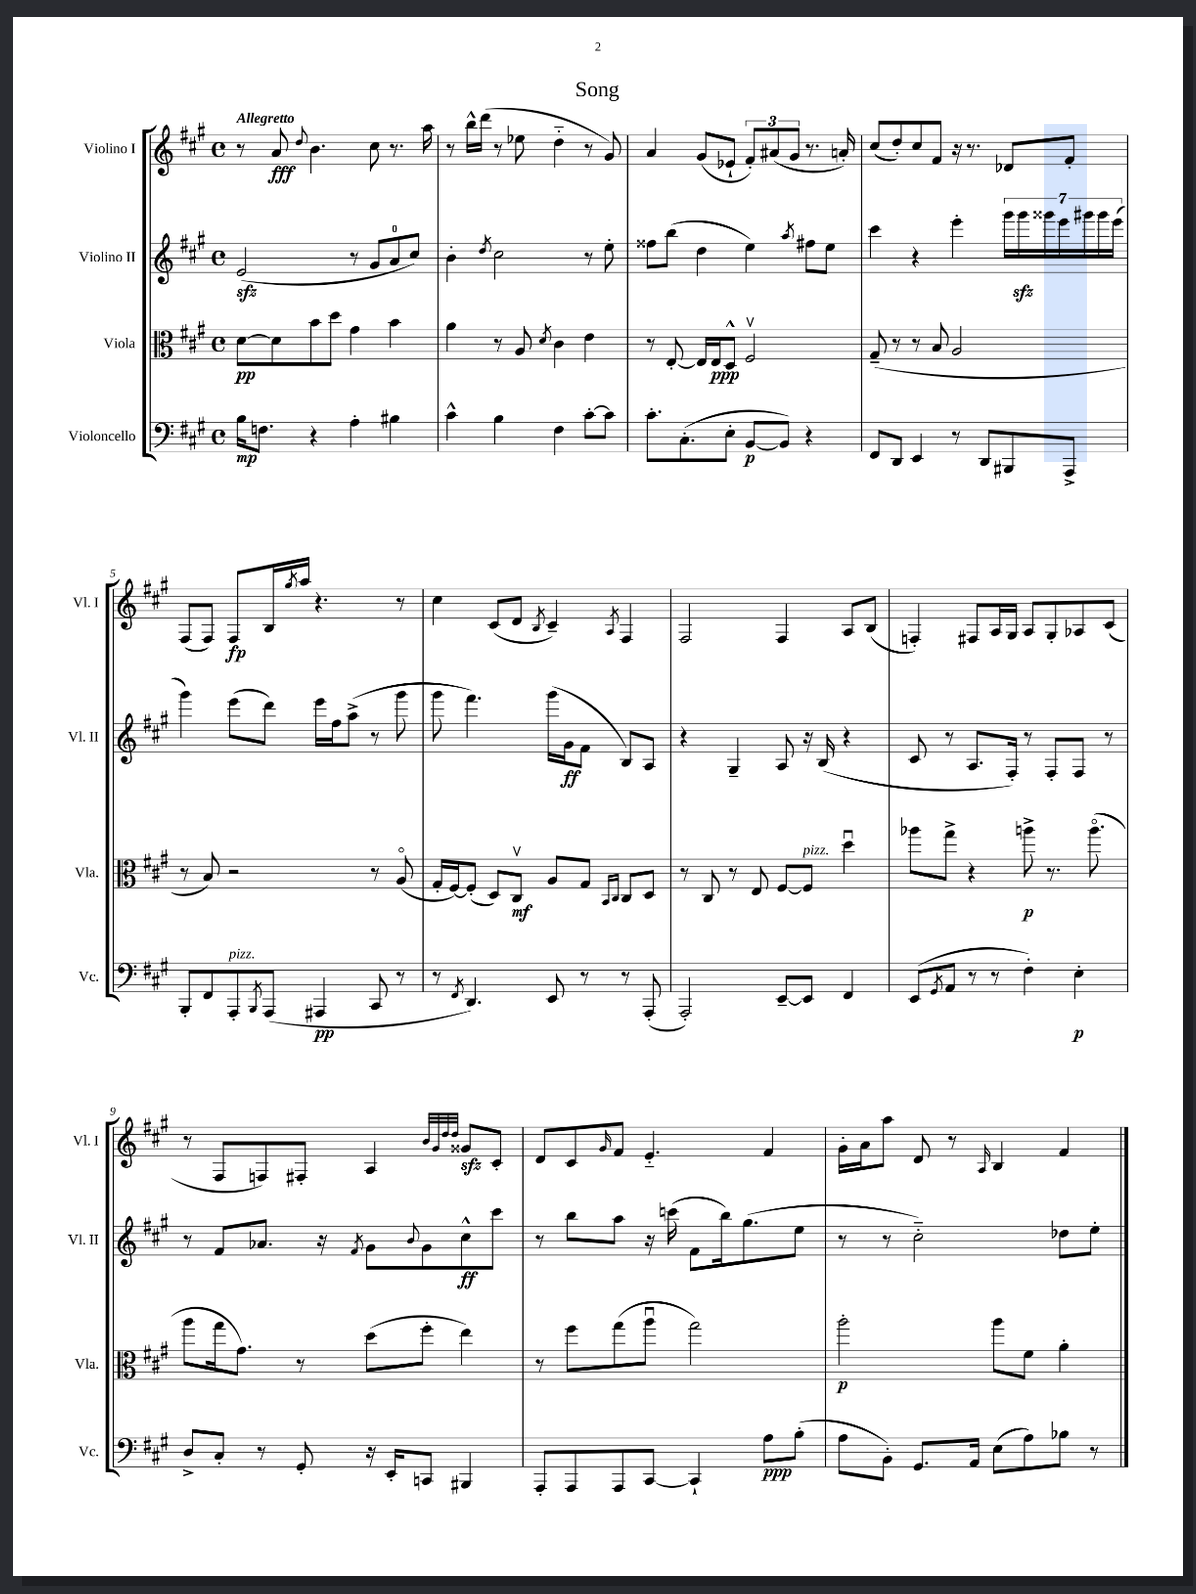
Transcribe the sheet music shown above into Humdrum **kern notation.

**kern	**dynam	**kern	**dynam	**kern	**dynam	**kern	**dynam
*part4	*part4	*part3	*part3	*part2	*part2	*part1	*part1
*staff4	*staff4	*staff3	*staff3	*staff2	*staff2	*staff1	*staff1
*I"Violoncello	*	*I"Viola	*	*I"Violino II	*	*I"Violino I	*
*I'Vc.	*	*I'Vla.	*	*I'Vl. II	*	*I'Vl. I	*
*clefF4	*	*clefC3	*	*clefG2	*	*clefG2	*
*k[f#c#g#]	*	*k[f#c#g#]	*	*k[f#c#g#]	*	*k[f#c#g#]	*
*M4/4	*	*M4/4	*	*M4/4	*	*M4/4	*
*met(c)	*	*met(c)	*	*met(c)	*	*met(c)	*
=1	=1	=1	=1	=1	=1	=1	=1
!	!	!	!	!	!	!LO:TX:a:B:t=Allegretto	!
16B\KL	mp	[8d\L	pp	(2ezz/	.	8r	.
8.Fn\J	.	.	.	.	.	.	.
.	.	8d\]	.	.	.	8a/	fff
.	.	.	.	.	.	8qqdd/	.
4r	.	8b\	.	.	.	4.b\	.
.	.	8dd\J	.	.	.	.	.
4A'\	.	4g#\	.	8r	.	.	.
.	.	.	.	8g#/L	.	8cc#\	.
4B#X\	.	4b\	.	8a/	.	8.r	.
.	.	.	.	8cc#/J)	.	.	.
.	.	.	.	.	.	16aa\	.
=2	=2	=2	=2	=2	=2	=2	=2
4c#^^\	.	4a\	.	4b'\	.	8r	.
.	.	.	.	.	.	16bb^^\LL	.
.	.	.	.	.	.	(16ddd\JJ	.
.	.	.	.	8qdd/	.	.	.
4B\	.	8r	.	2cc#\	.	8r	.
.	.	8A/	.	.	.	8ee-X\	.
.	.	8qd/	.	.	.	.	.
4F#\	.	4c#\	.	.	.	4dd\	.
[8c#'\L	.	4e\	.	8r	.	8r	.
8c#\J]	.	.	.	8ee'\	.	8g#/)	.
=3	=3	=3	=3	=3	=3	=3	=3
8.c#'\L	.	8r	.	8ff##X\L	.	4a/	.
.	.	[8E'/	.	(8bb\J	.	.	.
(8.C#'\	.	.	.	.	.	.	.
.	.	16E/LL]	.	4dd\	.	(8g#/L	.
.	.	16E/J	ppp	.	.	.	.
8E'\J	.	8D^^/J	.	.	.	8e-X`/J	.
[8BB/L	p	2F#v/	.	4ee\)	.	12f#'/L)	.
.	.	.	.	.	.	(12a#X/	.
8BB/J])	.	.	.	.	.	.	.
.	.	.	.	.	.	12g#/J	.
.	.	.	.	8qaa/	.	.	.
4r	.	.	.	8ff#X\L	.	8.r	.
.	.	.	.	8ee\J	.	.	.
.	.	.	.	.	.	16an'/)	.
=4	=4	=4	=4	=4	=4	=4	=4
8FF#/L	.	(8G#~/	.	4ccc#\	.	(8cc#/L	.
8DD/J	.	8r	.	.	.	8dd'/)	.
4EE/	.	8r	.	4r	.	8cc#/	.
.	.	8B/	.	.	.	8f#/J	.
8r	.	2A/	.	4eee'\	.	16r	.
.	.	.	.	.	.	8.r	.
8DD/L	.	.	.	.	.	.	.
8BBB#X/	.	.	.	28ggg#\LL	.	8d-X/L	.
.	.	.	.	28ggg#zz\	.	.	.
.	.	.	.	28ggg##X\	.	.	.
.	.	.	.	28eee\	.	.	.
8AAA^/J	.	.	.	.	.	8f#'/J	.
.	.	.	.	28ggg#X\	.	.	.
.	.	.	.	28ggg#\	.	.	.
.	.	.	.	(28eee\JJ	.	.	.
!!LO:LB:g=z
=5	=5	=5	=5	=5	=5	=5	=5
8BBB'/L	.	8r	.	4ggg#\)	.	(8F#/L	.
8FF#/	.	8B/)	.	.	.	8F#/J)	.
!LO:TX:a:i:t=pizz.	!	!	!	!	!	!	!
8AAA'/	.	2r	.	(8eee\L	.	8F#/L	fp
8qBBB/	.	.	.	.	.	.	.
(8AAA/J	.	.	.	8ddd\J)	.	16B/L	.
.	.	.	.	.	.	8qgg#/	.
.	.	.	.	.	.	16aa/JJ	.
4AAA#X/	pp	.	.	16eee\LL	.	4.r	.
.	.	.	.	16ff#\J	.	.	.
.	.	.	.	(8aa^\J	.	.	.
8CC#/	.	8r	.	8r	.	.	.
8r	.	(8A/	.	8ggg#\	.	8r	.
=6	=6	=6	=6	=6	=6	=6	=6
8r	.	16G#'/LL	.	8ggg#\	.	4cc#\	.
.	.	[16F#/J)	.	.	.	.	.
8qFF#/	.	.	.	.	.	.	.
4.DD/)	.	(8F#'/J]	.	4.fff#\)	.	.	.
.	.	8D/L)	.	.	.	(8c#/L	.
.	.	8C#v/J	mf	.	.	8d/J	.
.	.	.	.	.	.	8qB/	.
8EE/	.	8A/L	.	(16ggg#\LL	.	4c#~/)	.
.	.	.	.	16g#\J	ff	.	.
8r	.	8G#/J	.	8f#\J	.	.	.
.	.	16qqBB/LL	.	.	.	.	.
.	.	16qqC#/JJ	.	.	.	8qA/	.
8r	.	8C#/L	.	8B/L)	.	4F#/	.
(8AAA'/	.	8D/J	.	8A/J	.	.	.
=7	=7	=7	=7	=7	=7	=7	=7
2AAA'/)	.	8r	.	4r	.	2F#/	.
.	.	8C#/	.	.	.	.	.
.	.	8r	.	4G#~/	.	.	.
.	.	8E/	.	.	.	.	.
[8EE~/L	.	[8F#/L	.	8A/	.	4F#/	.
!	!	!LO:TX:a:i:t=pizz.	!	!	!	!	!
8EE/J]	.	8F#/J]	.	16r	.	.	.
.	.	.	.	(16B/	.	.	.
4FF#/	.	4ddu\	.	4r	.	8A/L	.
.	.	.	.	.	.	(8B/J	.
=8	=8	=8	=8	=8	=8	=8	=8
(8EE/L	.	8aa-X\L	.	8c#/	.	4Fn'/)	.
8qGG#/	.	.	.	.	.	.	.
8AA/J	.	8gg#^\J	.	8r	.	.	.
8r	.	4r	.	8.A/L	.	8F#X/L	.
8r	.	.	.	.	.	16A/L	.
.	.	.	.	16F#'/Jk)	.	16G#/JJ	.
4F#'\)	.	8aan^\	p	8r	.	8A/L	.
.	.	8.r	.	8F#'/L	.	8G#'/	.
4E'\	p	.	.	8F#/J	.	8A-X/	.
.	.	(8.aa\	.	.	.	.	.
.	.	.	.	8r	.	(8c#/J	.
!!LO:LB:g=z
=9	=9	=9	=9	=9	=9	=9	=9
8D^/L	.	8aa\L	.	8r	.	8r	.
8C#'/J	.	16gg#\k	.	8f#/L	.	8F#/L	.
.	.	8.g#\J)	.	.	.	.	.
8r	.	.	.	8.a-X/J	.	8Fn/)	.
8GG#'/	.	8r	.	.	.	8F#X'/J	.
.	.	.	.	16r	.	.	.
.	.	.	.	8qf#/	.	.	.
16r	.	(8dd\L	.	8g#\L	.	4A/	.
16EE'/KL	.	.	.	.	.	.	.
.	.	.	.	8qqb/	.	.	.
8CCn/J	.	8ff#'\J	.	8g#\	.	.	.
.	.	.	.	.	.	32qqb/LLL	.
.	.	.	.	.	.	32qqg#/	.
.	.	.	.	.	.	32qqdd/	.
.	.	.	.	.	.	32qqdd/JJJ	.
4BBB#X/	.	4ee\)	.	8cc#^^\	ff	8g##Xzz/L	.
.	.	.	.	8ccc#\J	.	8c#'/J	.
=10	=10	=10	=10	=10	=10	=10	=10
8AAA'/L	.	8r	.	8r	.	8d/L	.
8AAA/	.	8ff#\L	.	8bb\L	.	8c#/	.
.	.	.	.	.	.	16qqg#/	.
8AAA/	.	(8gg#\	.	8aa\J	.	8f#/J	.
[8CC#/J	.	8aau\J	.	16r	.	4.e/	.
.	.	.	.	(16cccn\	.	.	.
4CC#`/]	.	2gg#\)	.	8f#\L	.	.	.
.	.	.	.	16bb\k)	.	.	.
.	.	.	.	(8.gg#\	.	.	.
8A\L	ppp	.	.	.	.	4f#/	.
(8B'\J	.	.	.	8ee\J	.	.	.
=11	=11	=11	=11	=11	=11	=11	=11
8A\L	.	2aa'\	p	8r	.	16g#'\LL	.
.	.	.	.	.	.	16a\J	.
8BB'\J)	.	.	.	8r	.	8aa\J	.
8.GG#/L	.	.	.	2cc#\)	.	8d/	.
.	.	.	.	.	.	8r	.
16AA/Jk	.	.	.	.	.	.	.
.	.	.	.	.	.	16qqA/	.
(8E\L	.	8aa\L	.	.	.	4B/	.
8A\)	.	8f#\J	.	.	.	.	.
8B-X\J	.	4a'\	.	8dd-X\L	.	4f#/	.
8r	.	.	.	8ee'\J	.	.	.
==	==	==	==	==	==	==	==
*-	*-	*-	*-	*-	*-	*-	*-
